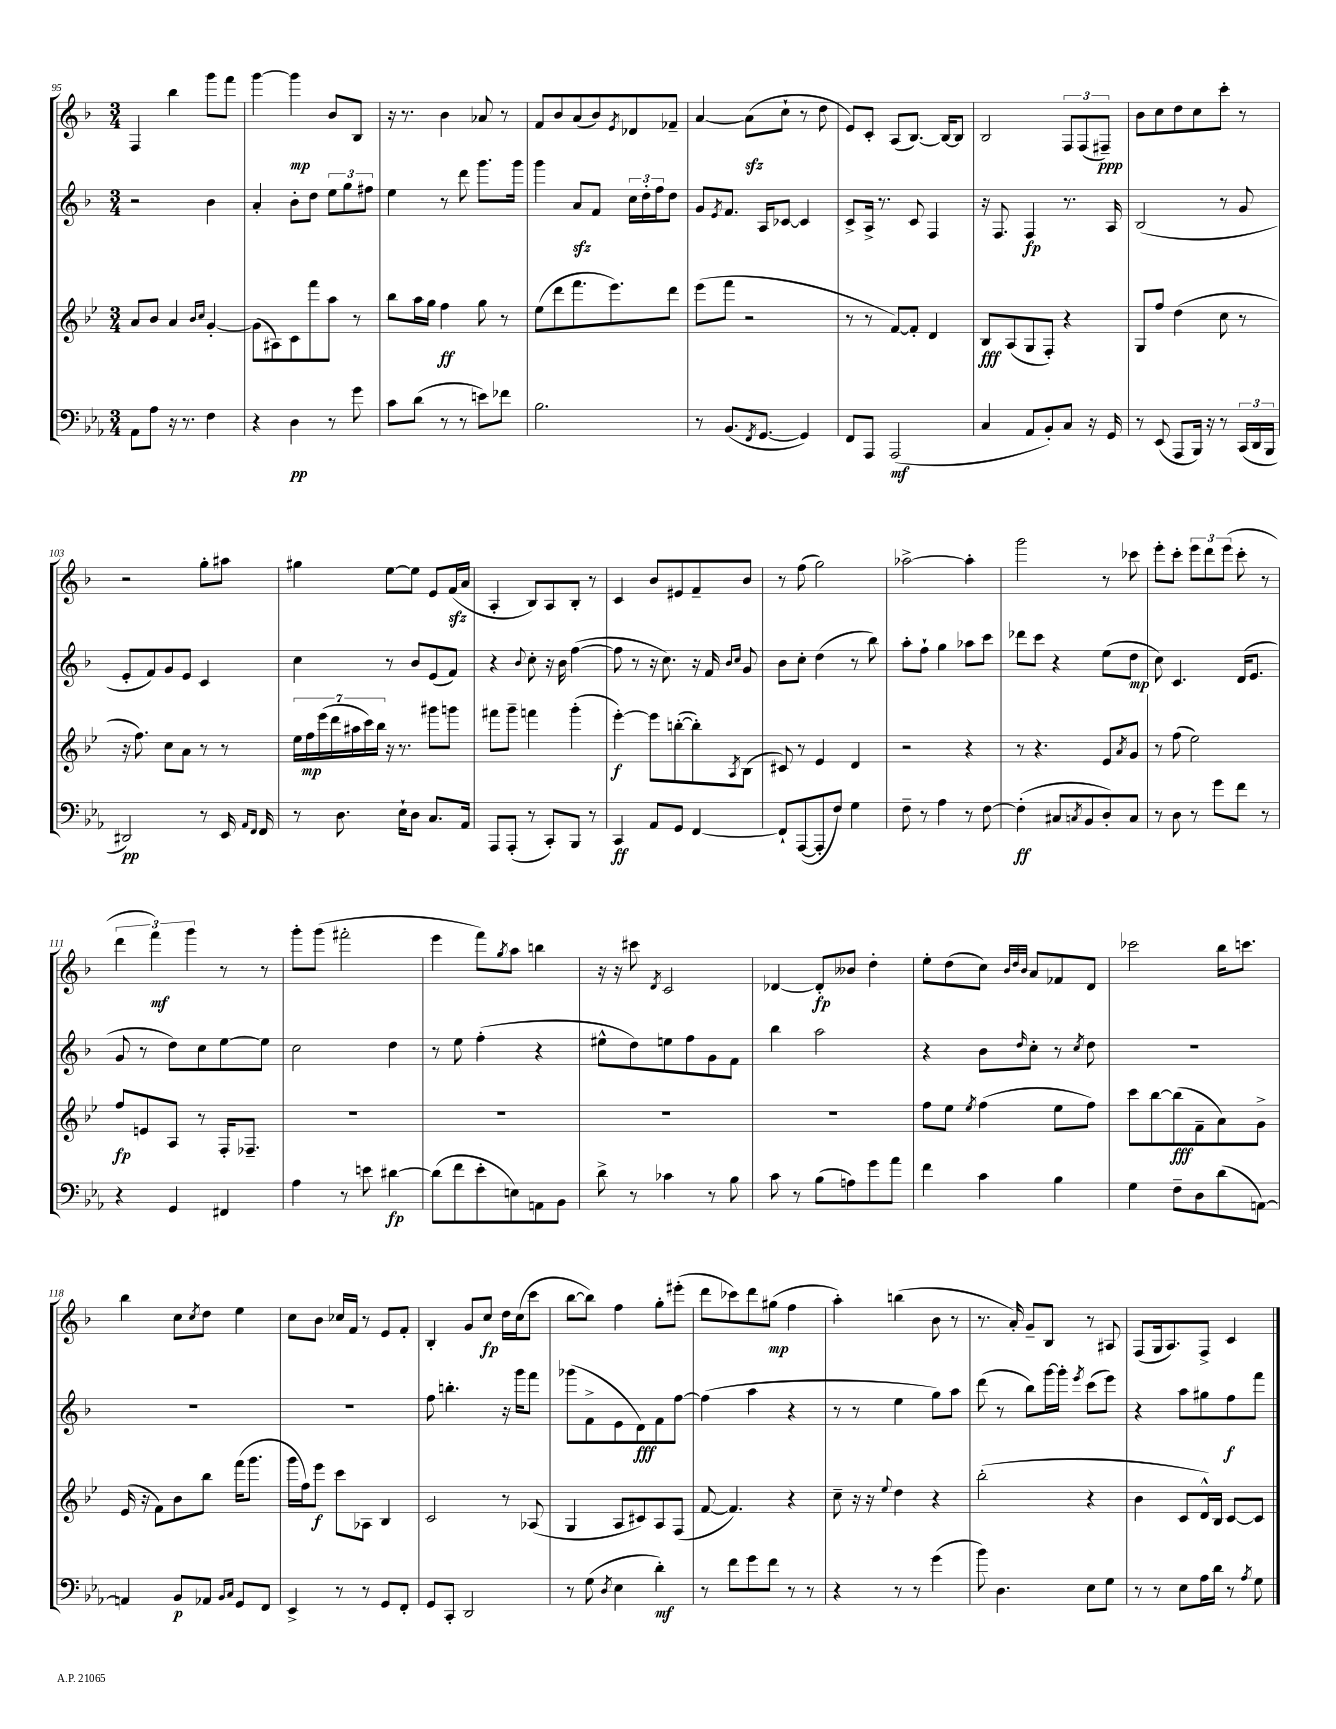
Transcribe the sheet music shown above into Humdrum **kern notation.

**kern	**dynam	**kern	**dynam	**kern	**dynam	**kern	**dynam
*part4	*part4	*part3	*part3	*part2	*part2	*part1	*part1
*staff4	*staff4	*staff3	*staff3	*staff2	*staff2	*staff1	*staff1
*clefF4	*	*clefG2	*	*clefG2	*	*clefG2	*
*k[b-e-a-]	*	*k[b-e-]	*	*k[b-]	*	*k[b-]	*
*M3/4	*	*M3/4	*	*M3/4	*	*M3/4	*
=95	=95	=95	=95	=95	=95	=95	=95
8AA-\L	.	8a/L	.	2r	.	4F/	.
8A-\J	.	8b-/J	.	.	.	.	.
16r	.	4a/	.	.	.	4bb-\	.
8.r	.	.	.	.	.	.	.
.	.	16qqb-/LL	.	.	.	.	.
.	.	16qqcc/JJ	.	.	.	.	.
4F\	.	[4g'/	.	4b-\	.	8ggg\L	.
.	.	.	.	.	.	8fff\J	.
=96	=96	=96	=96	=96	=96	=96	=96
4r	.	(8g\L]	.	4a'/	.	[4ggg\	.
.	.	8A#X\)	.	.	.	.	.
4D\	pp	8c\	.	8b-'\L	.	4ggg\]	mp
.	.	8fff\	.	8dd\J	.	.	.
8r	.	8aa\J	.	12ee\L	.	8b-/L	.
.	.	.	.	12gg\	.	.	.
8g\	.	8r	.	.	.	8B-/J	.
.	.	.	.	12ff#X\J	.	.	.
=97	=97	=97	=97	=97	=97	=97	=97
8c\L	.	8bb-\L	.	4ee\	.	16r	.
.	.	.	.	.	.	8.r	.
(8d\J	.	16aa\L	.	.	.	.	.
.	.	16gg\JJ	.	.	.	.	.
8r	.	4ff\	ff	8r	.	4b-\	.
8r	.	.	.	8ddd\	.	.	.
8en\L)	.	8gg\	.	8.ggg\L	.	8a-X/	.
8f-X\J	.	8r	.	.	.	8r	.
.	.	.	.	16ggg\Jk	.	.	.
=98	=98	=98	=98	=98	=98	=98	=98
2.B-\	.	(8ee-\L	.	4ggg\	.	8f/L	.
.	.	8ddd\	.	.	.	8b-/	.
.	.	8.fff\	.	8azz/L	.	(8a/	.
.	.	.	.	8f/J	.	8b-/)	.
.	.	8.eee-\)	.	.	.	.	.
.	.	.	.	.	.	8qe/	.
.	.	.	.	24cc\LL	.	8d-X/	.
.	.	.	.	24dd'\	.	.	.
.	.	.	.	24ff\J	.	.	.
.	.	8ddd\J	.	8dd\J	.	8f-X~/J	.
=99	=99	=99	=99	=99	=99	=99	=99
8r	.	(8eee-\L	.	8g/L	.	[4a/	.
.	.	.	.	8qe/	.	.	.
(8.BB-/L	.	8fff\J	.	8.f/J	.	.	.
.	.	2r	.	.	.	(8azz\L]	.
8qFF/	.	.	.	.	.	.	.
[8.GG/J	.	.	.	16A/KL	.	.	.
.	.	.	.	[8c-X/J	.	8cc`\J	.
4GG/])	.	.	.	4c-/]	.	8r	.
.	.	.	.	.	.	8dd\	.
=100	=100	=100	=100	=100	=100	=100	=100
8FF/L	.	8r	.	8c^/L	.	8e/L)	.
8AAA-/J	.	8r	.	16A^/Jk	.	8c'/J	.
.	.	.	.	8.r	.	.	.
(2AAA-/	mf	[8f/L)	.	.	.	(8A/L	.
.	.	8f'/J]	.	8c/	.	[8.B-/J)	.
.	.	4d/	.	4F/	.	.	.
.	.	.	.	.	.	16B-/KL_	.
.	.	.	.	.	.	8B-/J]	.
=101	=101	=101	=101	=101	=101	=101	=101
4C/	.	8B-/L	fff	16r	.	2B-/	.
.	.	.	.	8.F/	.	.	.
.	.	(8A/	.	.	.	.	.
8AA-/L	.	8G/	.	4F/	fp	.	.
8BB-'/)	.	8F'/J)	.	.	.	.	.
8C/J	.	4r	.	8.r	.	12F/L	.
.	.	.	.	.	.	(12F/	.
16r	.	.	.	.	.	.	.
.	.	.	.	.	.	12F#X~/J)	ppp
16GG/	.	.	.	16A/	.	.	.
=102	=102	=102	=102	=102	=102	=102	=102
8r	.	8G/L	.	(2B-/	.	8b-\L	.
(8EE-/	.	8ff/J	.	.	.	8cc\	.
8AAA-/L	.	(4dd\	.	.	.	8dd\	.
16BBB-/Jk)	.	.	.	.	.	8cc\	.
16r	.	.	.	.	.	.	.
8r	.	8cc\	.	8r	.	8ccc'\J	.
(24CC/LL	.	8r	.	8g/	.	8r	.
24DD/	.	.	.	.	.	.	.
24BBB-/JJ	.	.	.	.	.	.	.
!!LO:LB:g=z
=103	=103	=103	=103	=103	=103	=103	=103
2DD#X/)	pp	16r	.	8e'/L	.	2r	.
.	.	8.ff\)	.	.	.	.	.
.	.	.	.	8f/)	.	.	.
.	.	8cc\L	.	8g/	.	.	.
.	.	8a\J	.	8e/J	.	.	.
8r	.	8r	.	4c/	.	8gg'\L	.
16EE-/	.	8r	.	.	.	8aa#X\J	.
16qqAA-/LL	.	.	.	.	.	.	.
16qqFF/JJ	.	.	.	.	.	.	.
16FF/	.	.	.	.	.	.	.
=104	=104	=104	=104	=104	=104	=104	=104
8r	.	28ee-\LL	.	4cc\	.	4gg#X\	.
.	.	28ff\	mp	.	.	.	.
.	.	(28eee-\	.	.	.	.	.
.	.	28ddd\	.	.	.	.	.
8.D\	.	.	.	.	.	.	.
.	.	28aa#X\	.	.	.	.	.
.	.	28ccc\)	.	.	.	.	.
.	.	28bb-\JJ	.	.	.	.	.
.	.	16r	.	8r	.	[8ee\L	.
16E-`\KL	.	8.r	.	.	.	.	.
8D\J	.	.	.	8b-/L	.	8ee\J]	.
8.C/L	.	8ggg#X\L	.	(8e/	.	8e/L	.
.	.	8gggn\J	.	8f/J)	.	(16fzz/L	.
16AA-/Jk	.	.	.	.	.	16a/JJ	.
=105	=105	=105	=105	=105	=105	=105	=105
8AAA-/L	.	8fff#X\L	.	4r	.	4A'/	.
(8AAA-'/J	.	8ggg~\J	.	.	.	.	.
.	.	.	.	8qqb-/	.	.	.
8r	.	4fffn\	.	8cc'\	.	8B-/L)	.
8CC'/L)	.	.	.	16r	.	8A/	.
.	.	.	.	16b-\	.	.	.
8BBB-/J	.	(4ggg'\	.	([4ff\	.	8B-'/J	.
8r	.	.	.	.	.	8r	.
=106	=106	=106	=106	=106	=106	=106	=106
4CC/	ff	[4eee-'\)	f	8ff\]	.	4c/	.
.	.	.	.	8r	.	.	.
8AA-/L	.	8eee-\L]	.	16r	.	8b-/L	.
.	.	.	.	8.cc\)	.	.	.
8GG/J	.	([8bbn'\	.	.	.	8e#X/	.
[4FF/	.	8bb'\])	.	16r	.	8f~/	.
.	.	.	.	16f/	.	.	.
.	.	.	.	16qqb-/LL	.	.	.
.	.	8qA/	.	16qqcc/JJ	.	.	.
.	.	(8B-\J	.	8g/	.	8b-/J	.
=107	=107	=107	=107	=107	=107	=107	=107
8FF`/L]	.	8c#X/)	.	8b-\L	.	8r	.
([8AAA-/	.	8r	.	8cc'\J	.	(8ff\	.
8AAA-'/]	.	4e-/	.	(4dd\	.	2gg\)	.
8F/J)	.	.	.	.	.	.	.
4G\	.	4d/	.	8r	.	.	.
.	.	.	.	8bb-\)	.	.	.
=108	=108	=108	=108	=108	=108	=108	=108
8F~\	.	2r	.	8aa'\L	.	[2aa-X^\	.
8r	.	.	.	8ff`\J	.	.	.
4A-\	.	.	.	4gg\	.	.	.
8r	.	4r	.	8aa-X\L	.	4aa-'\]	.
[8F\	.	.	.	8ccc\J	.	.	.
=109	=109	=109	=109	=109	=109	=109	=109
(4F'\]	ff	8r	.	8ddd-X\L	.	2ggg\	.
.	.	4.r	.	8ccc\J	.	.	.
8C#X/L	.	.	.	4r	.	.	.
8qCn/	.	.	.	.	.	.	.
8BB-/	.	.	.	.	.	.	.
8D'/)	.	8e-/L	.	(8ee\L	.	8r	.
.	.	8qa/	.	.	.	.	.
8C/J	.	8g/J	.	8dd\J	mp	8ccc-X\	.
=110	=110	=110	=110	=110	=110	=110	=110
8r	.	8r	.	8cc\)	.	8eee'\L	.
8D\	.	(8ff\	.	4.c/	.	8ccc'\J	.
8r	.	2ee-\)	.	.	.	12eee\L	.
.	.	.	.	.	.	12ddd\	.
8g\L	.	.	.	.	.	.	.
.	.	.	.	.	.	(12eee\J	.
8f\J	.	.	.	(16d/KL	.	8ccc'\	.
.	.	.	.	8.e/J	.	.	.
8r	.	.	.	.	.	8r	.
!!LO:LB:g=z
=111	=111	=111	=111	=111	=111	=111	=111
4r	.	8ff/L	fp	8g/	.	6ddd\	.
.	.	8en/	.	8r	.	.	.
.	.	.	.	.	.	6fff\)	mf
4GG/	.	8A/J	.	8dd\L)	.	.	.
.	.	.	.	.	.	6ggg\	.
.	.	8r	.	8cc\	.	.	.
4FF#X/	.	16F'/KL	.	[8ee\	.	8r	.
.	.	8.F-X~/J	.	.	.	.	.
.	.	.	.	8ee\J]	.	8r	.
=112	=112	=112	=112	=112	=112	=112	=112
4A-\	.	2.r	.	2cc\	.	8ggg'\L	.
.	.	.	.	.	.	(8ggg\J	.
8r	.	.	.	.	.	2fff#X'\	.
8en\	.	.	.	.	.	.	.
[4d#X\	fp	.	.	4dd\	.	.	.
=113	=113	=113	=113	=113	=113	=113	=113
(8d#\L]	.	2.r	.	8r	.	4eee\	.
8f\	.	.	.	8ee\	.	.	.
8e-'\	.	.	.	(4ff'\	.	8fff\L)	.
.	.	.	.	.	.	8qgg/	.
8En\)	.	.	.	.	.	8aa\J	.
8AAn\	.	.	.	4r	.	4bbn\	.
8BB-\J	.	.	.	.	.	.	.
=114	=114	=114	=114	=114	=114	=114	=114
8d^\	.	2.r	.	8ee#X^^\L	.	16r	.
.	.	.	.	.	.	16r	.
8r	.	.	.	8dd\)	.	8ccc#X\	.
.	.	.	.	.	.	8qd/	.
4c-X\	.	.	.	8een\	.	2c/	.
.	.	.	.	8ff\	.	.	.
8r	.	.	.	8g\	.	.	.
8B-\	.	.	.	8f\J	.	.	.
=115	=115	=115	=115	=115	=115	=115	=115
8c\	.	2.r	.	4bb-\	.	[4d-X/	.
8r	.	.	.	.	.	.	.
(8B-\L	.	.	.	2aa\	.	8d-'/L]	fp
8An\)	.	.	.	.	.	8b--X/J	.
8g\	.	.	.	.	.	4dd'\	.
8a-\J	.	.	.	.	.	.	.
=116	=116	=116	=116	=116	=116	=116	=116
4f\	.	8ff\L	.	4r	.	8ee'\L	.
.	.	8ee-\J	.	.	.	(8dd\	.
.	.	8qee-/	.	.	.	.	.
4c\	.	(4ff\	.	8b-\L	.	8cc\J)	.
.	.	.	.	.	.	32qqb-/LLL	.
.	.	.	.	.	.	32qqdd/	.
.	.	.	.	16qqdd/	.	32qqb-/JJJ	.
.	.	.	.	8cc'\J	.	8a/L	.
4B-\	.	8ee-\L	.	8r	.	8f-X/	.
.	.	.	.	8qcc/	.	.	.
.	.	8ff\J)	.	8dd\	.	8d/J	.
=117	=117	=117	=117	=117	=117	=117	=117
4G\	.	8ccc\L	.	2.r	.	2ccc-X\	.
.	.	[8bb-\	.	.	.	.	.
8F~\L	.	(8bb-\]	fff	.	.	.	.
8D\	.	8f~\	.	.	.	.	.
(8d\	.	8a\)	.	.	.	16bb-\KL	.
.	.	.	.	.	.	8.cccn\J	.
[8AAn\J)	.	8g^\J	.	.	.	.	.
!!LO:LB:g=z
=118	=118	=118	=118	=118	=118	=118	=118
4AAn/]	.	(16e-/	.	2.r	.	4bb-\	.
.	.	16r	.	.	.	.	.
.	.	8f\L)	.	.	.	.	.
8BB-/L	p	8b-\	.	.	.	8cc\L	.
.	.	.	.	.	.	8qcc/	.
8AA-X/J	.	8bb-\J	.	.	.	8dd\J	.
16qqBB-/LL	.	.	.	.	.	.	.
16qqC/JJ	.	.	.	.	.	.	.
8GG/L	.	(16fff\KL	.	.	.	4ee\	.
.	.	8.ggg\J	.	.	.	.	.
8FF/J	.	.	.	.	.	.	.
=119	=119	=119	=119	=119	=119	=119	=119
4EE-^/	.	16ggg\LL	.	2.r	.	8cc\L	.
.	.	16ff\J)	.	.	.	.	.
.	.	8eee-\J	f	.	.	8b-\J	.
8r	.	8ccc\L	.	.	.	16cc-X/LL	.
.	.	.	.	.	.	16f/JJ	.
8r	.	8A-X\J	.	.	.	8r	.
8GG/L	.	4B-/	.	.	.	8e/L	.
8FF'/J	.	.	.	.	.	8f'/J	.
=120	=120	=120	=120	=120	=120	=120	=120
8GG/L	.	2c/	.	8ff\	.	4B-'/	.
8CC'/J	.	.	.	4.bbn'\	.	.	.
2DD/	.	.	.	.	.	8g/L	.
.	.	.	.	.	.	8cc/J	fp
.	.	8r	.	16r	.	16dd\LL	.
.	.	.	.	16ggg\KL	.	(16cc\J	.
.	.	(8A-X/	.	8fff\J	.	8ccc\J	.
=121	=121	=121	=121	=121	=121	=121	=121
8r	.	4G/	.	(8ggg-X\L	.	[8bb-\L	.
(8G\	.	.	.	8f^\	.	8bb-\J])	.
8qD/	.	.	.	.	.	.	.
4E-\	.	8A/L	.	8e\	.	4ff\	.
.	.	8c#X/)	.	8d\)	fff	.	.
4d'\)	mf	8A/	.	8f\	.	8gg'\L	.
.	.	(8F/J	.	[8ff\J	.	(8eee#X'\J	.
=122	=122	=122	=122	=122	=122	=122	=122
8r	.	[8f/	.	(4ff\]	.	8ddd\L	.
8f\L	.	4.f/])	.	.	.	8ccc-X\)	.
8g\	.	.	.	4aa\	.	8ddd\	.
8f\J	.	.	.	.	.	(8gg#X\J	mp
8r	.	4r	.	4r	.	4ff\	.
8r	.	.	.	.	.	.	.
=123	=123	=123	=123	=123	=123	=123	=123
4r	.	8cc~\	.	8r	.	4aa'\)	.
.	.	16r	.	8r	.	.	.
.	.	16r	.	.	.	.	.
.	.	8qqee-/	.	.	.	.	.
8r	.	4dd\	.	4ee\	.	(4bbn\	.
8r	.	.	.	.	.	.	.
(4g\	.	4r	.	8gg\L)	.	8b-\	.
.	.	.	.	8aa\J	.	8r	.
=124	=124	=124	=124	=124	=124	=124	=124
8b-\)	.	(2bb-'\	.	(8ddd\	.	8.r	.
4.D\	.	.	.	8r	.	.	.
.	.	.	.	.	.	16a'/)	.
.	.	.	.	8bb-\L)	.	8g~/L	.
.	.	.	.	[16ggg\L	.	8B-/J	.
.	.	.	.	16ggg'\JJ]	.	.	.
.	.	.	.	8qeee/	.	.	.
8E-\L	.	4r	.	(8ccc\L	.	8r	.
8G\J	.	.	.	8eee\J)	.	8A#X/	.
=125	=125	=125	=125	=125	=125	=125	=125
8r	.	4b-\	.	4r	.	(8F/L	.
8r	.	.	.	.	.	16G/k	.
.	.	.	.	.	.	8.A/)	.
8E-\L	.	8c/L	.	8aa\L	.	.	.
16A-\L	.	16d^^/L)	.	8gg#X\	.	8F^/J	.
16d\JJ	.	16B-/JJ	.	.	.	.	.
8r	.	[8c/L	.	8ff\	f	4c/	.
8qA-/	.	.	.	.	.	.	.
8G\	.	8c/J]	.	8fff\J	.	.	.
==	==	==	==	==	==	==	==
*-	*-	*-	*-	*-	*-	*-	*-
